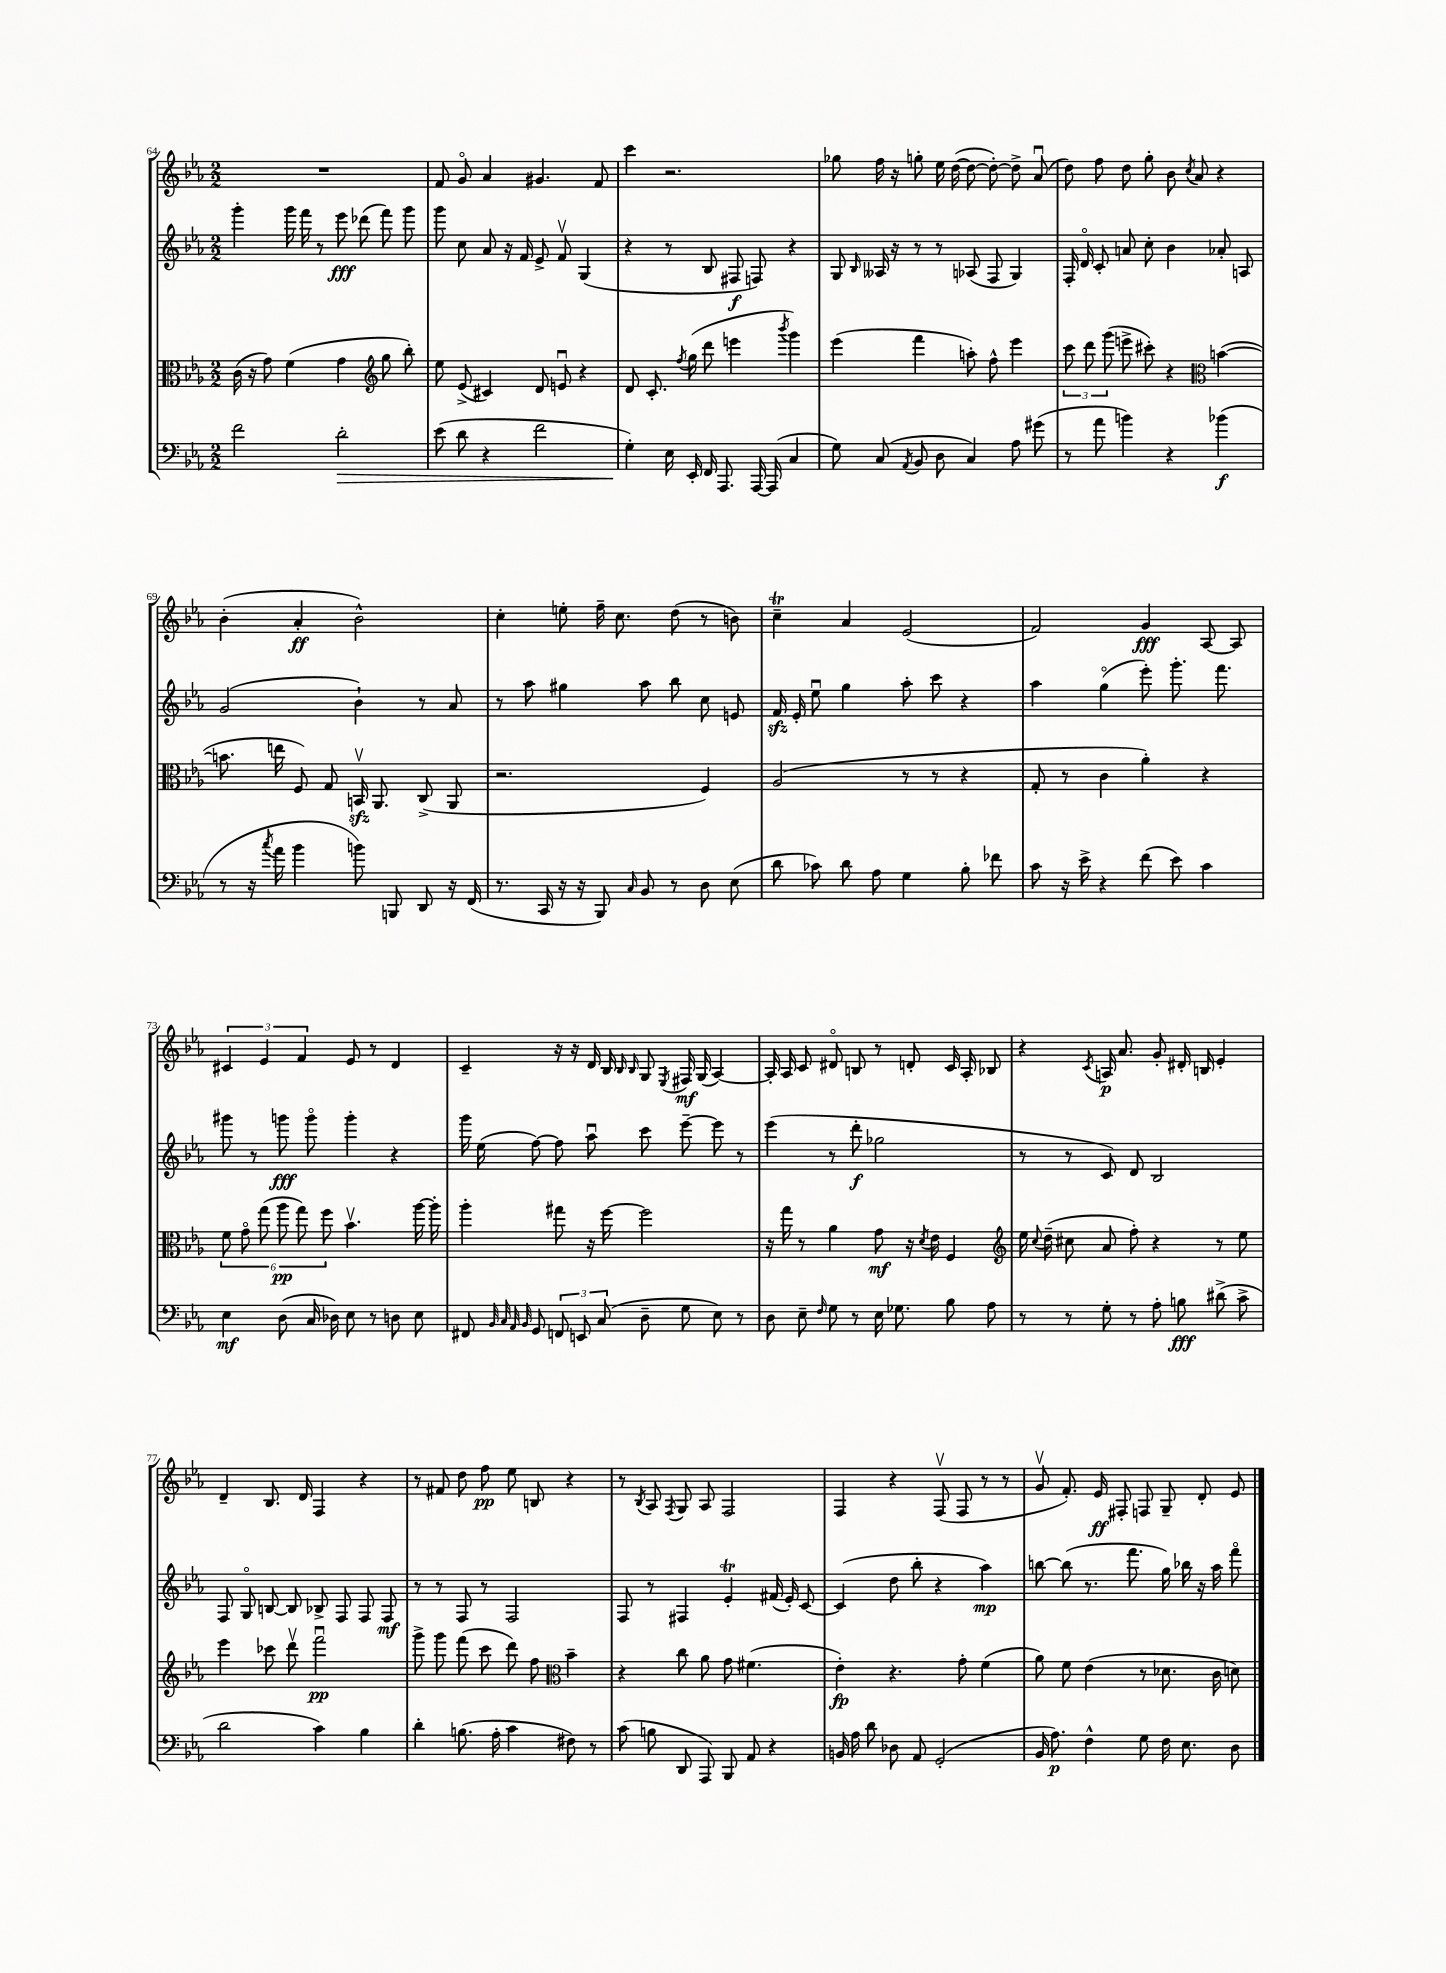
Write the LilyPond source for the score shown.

<<
\new StaffGroup <<
\new Staff = "s0" {
    \clef treble \key ees \major \numericTimeSignature \time 2/2
    \autoBeamOff R1 |
    f'8 g'8\flageolet aes'4 gis'4. f'8 |
    c'''4 r2. |
    ges''8 f''16 r16 g''8-. ees''16 d''16~( d''8~ d''8~-.) d''8-> aes'8\downbow( |
    d''8) f''8 d''8 g''8-. bes'8 \acciaccatura { c''8 } aes'8 r4 |
    bes'4-.( aes'4-.\ff bes'2-^) |
    c''4-. e''8-. f''16-- c''8. d''8( r8 b'8) |
    c''4--\trill aes'4 ees'2( |
    f'2) g'4\fff aes8~ aes8 |
    \tuplet 3/2 { cis'4 ees'4 f'4 } ees'8 r8 d'4 |
    c'4-- r16 r16 d'16 bes16 \grace { bes16 bes16 } g8 \acciaccatura { ees8 } fis16\mf g16( aes4~) |
    aes16-. aes16 c'8 dis'8\flageolet b8 r8 d'8-. c'16 aes16-. bes8 |
    r4 \acciaccatura { c'8 } a16\p aes'8. g'8-. dis'16-. b16 ees'4-. |
    d'4-- bes8. d'16 f4 r4 |
    r8 fis'8 d''8 f''8\pp ees''8 b8 r4 |
    r8 \acciaccatura { bes8 } aes8 \acciaccatura { f8 } g8 aes8 f2 |
    f4 r4 f8\upbow( f8 r8 r8 |
    g'8\upbow f'8.-.) ees'16\ff fis8-. f8 g8-- d'8-. ees'8 \bar "|." |
}
\new Staff = "s1" {
    \clef treble \key ees \major \numericTimeSignature \time 2/2
    \autoBeamOff g'''4-. g'''16 f'''16 r8 ees'''8\fff des'''8( f'''8) g'''8 |
    g'''8 c''8 aes'8 r16 f'16 ees'8-> f'8\upbow g4( |
    r4 r8 bes8 fis8\f f8) r4 |
    g8 \grace { bes16 } aeses16 r16 r8 r8 aes8( f8 g4) |
    f16-. d'16\flageolet c'8-. a'8 c''8-. bes'4 aes'8-. a8 |
    g'2( bes'4-!) r8 aes'8 |
    r8 aes''8 gis''4 aes''8 bes''8 c''8 e'8 |
    f'16\sfz ees'16-. ees''8\downbow g''4 aes''8-. c'''8 r4 |
    aes''4 g''4\flageolet( ees'''8-.) g'''8.-. f'''8. |
    gis'''8 r8 g'''8\fff g'''8\flageolet g'''4-. r4 |
    g'''16 ees''16( f''8~) f''8 aes''8\downbow c'''8 ees'''8~-- ees'''8 r8 |
    ees'''4( r8 d'''8-.\f ges''2 |
    r8 r8 c'8) d'8 bes2 |
    f8 g8\flageolet b8~ b8 bes8-> f8 f8 f8\mf |
    r8 r8 f8 r8 f2 |
    f8 r8 fis4 ees'4-.\trill fis'16( ees'16-.) c'8~ |
    c'4( d''8 bes''8-. r4 aes''4\mp) |
    b''8~ b''8( r8. f'''8. g''16) bes''16 r16 aes''16 f'''8\flageolet \bar "|." |
}
\new Staff = "s2" {
    \clef alto \key ees \major \numericTimeSignature \time 2/2
    \autoBeamOff c'16( r16 g'8) f'4( g'4 \clef treble g''8 bes''8-.) |
    ees''8 ees'8->( cis'4) d'8 e'8\downbow r4 |
    d'8 c'8.-. \acciaccatura { f''8 } g''16( d'''8 e'''4 \acciaccatura { bes'''8 } g'''4) |
    ees'''4( f'''4 a''8-.) f''8-^ ees'''4 |
    \tuplet 3/2 { c'''8 d'''8 g'''8( } e'''8-> cis'''8-.) r4 \clef alto b'4~( |
    b'8. e''16 f8) g8 b,16\upbow\sfz aes,8. c8->( aes,8 |
    r2. f4) |
    aes2( r8 r8 r4 |
    g8-. r8 c'4 aes'4-.) r4 |
    \tuplet 6/4 { f'8 g'8\flageolet g''8( aes''8\pp g''8) f''8 } bes'4.\upbow aes''16~ aes''16-. |
    aes''4-. gis''8 r16 f''16~ f''2 |
    r16 g''16 r8 aes'4 g'8\mf r16 \acciaccatura { d'8 } ees'16 f4 |
    \clef treble ees''16 \appoggiatura { c''8 } d''16--( cis''8 aes'8 f''8-.) r4 r8 ees''8 |
    ees'''4 ces'''8 d'''8\upbow f'''2\downbow\pp |
    g'''8-> g'''8 f'''8( c'''8 d'''8) f''8 \clef alto bes'4-- |
    r4 c''8 aes'8 g'8 fis'4.( |
    ees'4-.\fp) r4. g'8-. f'4( |
    aes'8) f'8 ees'4( r8 des'8. c'16 d'8) \bar "|." |
}
\new Staff = "s3" {
    \clef bass \key ees \major \numericTimeSignature \time 2/2
    \autoBeamOff f'2 d'2-.\> |
    ees'8( d'8 r4 f'2 |
    g4-.\!) ees16 ees,16-. f,16 aes,,8. aes,,16~ aes,,16( c4 |
    g8) c8( \acciaccatura { aes,8 } bes,8 d8 c4) aes8 gis'8( |
    r8 aes'8 b'4) r4 bes'4\f( |
    r8 r16 \acciaccatura { c''8 } aes'16 bes'4 b'8) b,,8 d,8 r16 f,16( |
    r8. c,16 r16 r16 bes,,8) \grace { c16 } bes,8 r8 d8 ees8( |
    d'8 ces'8) d'8 aes8 g4 bes8-. fes'8 |
    c'8 r16 ees'16-> r4 f'8( ees'8) c'4 |
    ees4\mf d8( c16 des16) ees8 r8 d8 ees8 |
    fis,8 \grace { bes,32 c32 aes,32 bes,32 } g,8 \tuplet 3/2 { f,8 e,8 c8( } d8-- g8 ees8) r8 |
    d8 ees8-- \grace { f16 } g8 r8 ees16 ges8. bes8 aes8 |
    r8 r8 g8-. r8 aes8-. b8\fff dis'8->( c'8-> |
    d'2 c'4) bes4 |
    d'4-. b8.( aes16-. c'4 fis8) r8 |
    c'8( b8 d,8 aes,,8) bes,,8 aes,8 r4 |
    b,16 aes16 d'8 des8 aes,8 g,2-.( |
    bes,16 aes8.\p) f4-^ g8 f16 ees8. d8 \bar "|." |
}
>>
>>
\layout { \context { \Score currentBarNumber = #64 } }
